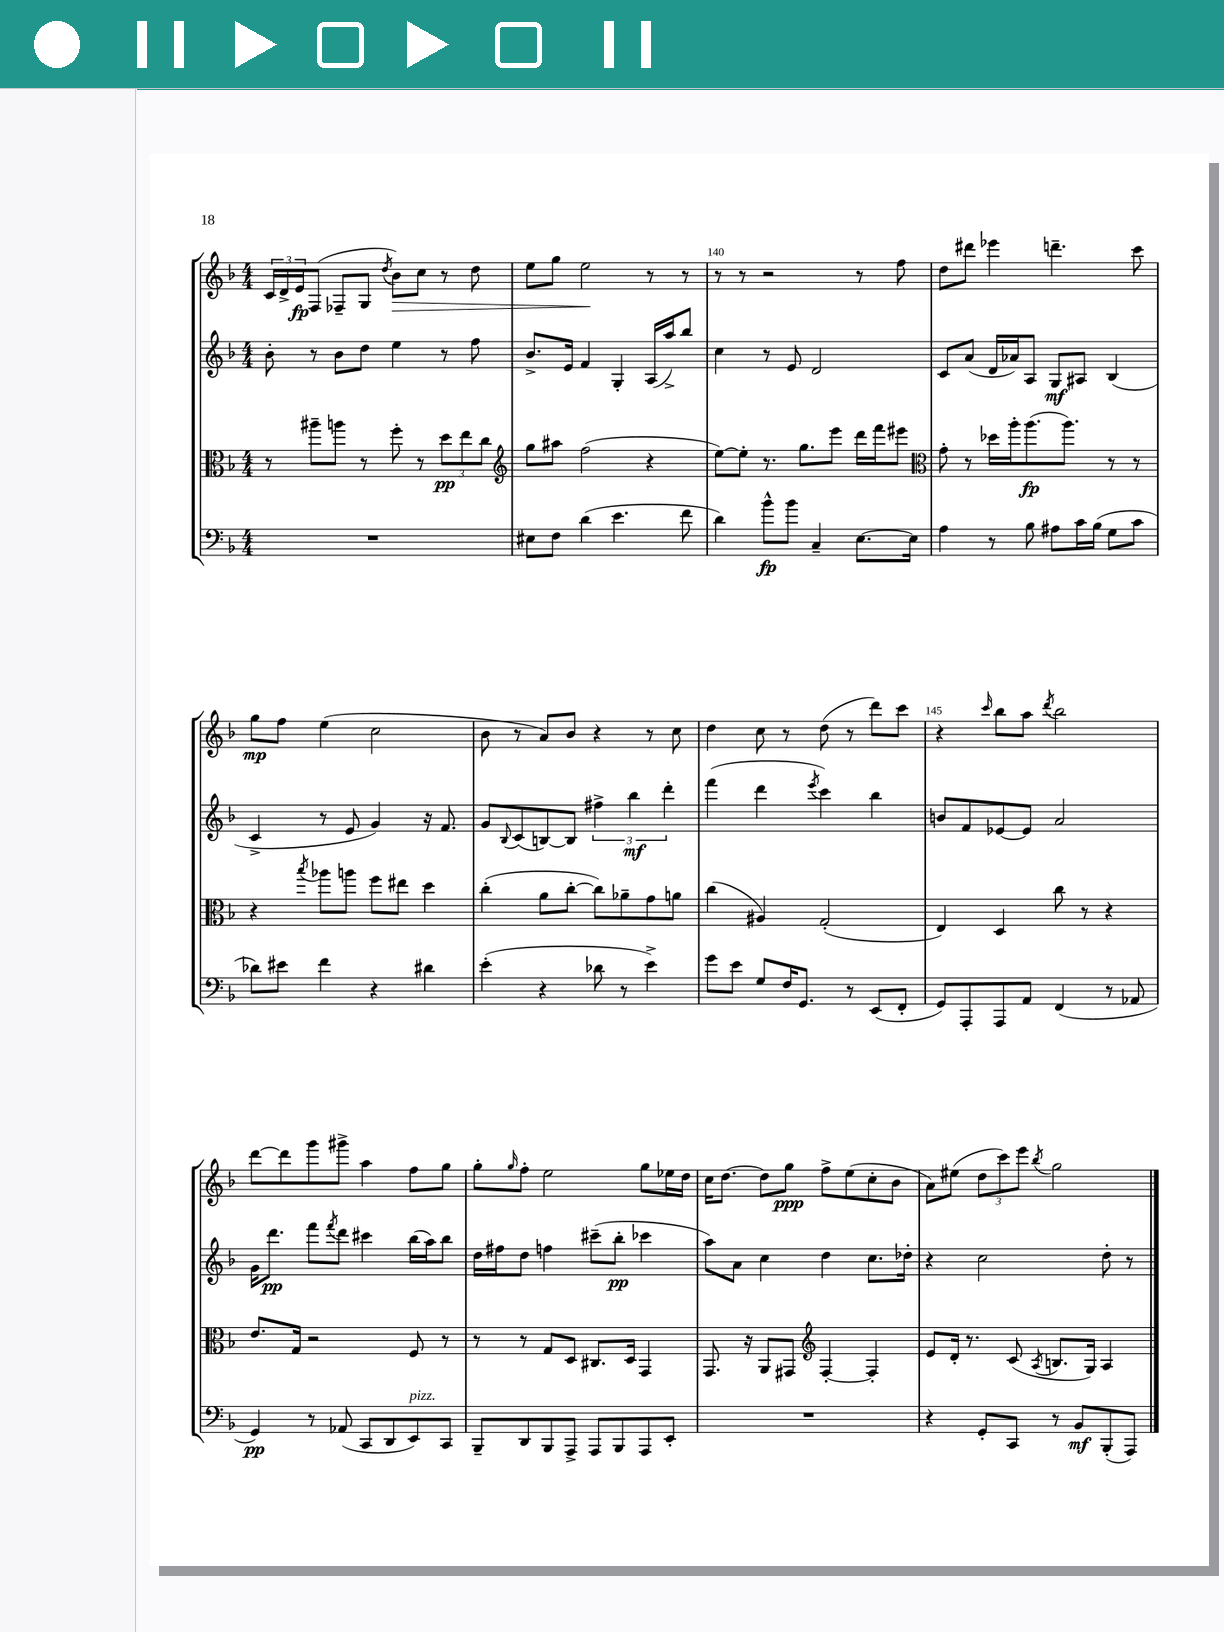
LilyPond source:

<<
\new StaffGroup <<
\new Staff = "s0" {
    \clef treble \key f \major \numericTimeSignature \time 4/4
    \tuplet 3/2 { c'16 d'16-> e'16\fp } f8( fes8-- g8 \acciaccatura { d''8 } bes'8\>) c''8 r8 d''8 |
    e''8 g''8 e''2\! r8 r8 |
    r8 r8 r2 r8 f''8 |
    d''8 dis'''8 ees'''4 d'''4.-- c'''8 |
    g''8\mp f''8 e''4( c''2 |
    bes'8 r8 a'8) bes'8 r4 r8 c''8 |
    d''4 c''8 r8 d''8( r8 d'''8) c'''8 |
    r4 \grace { c'''16 } bes''8 a''8 \acciaccatura { d'''8 } bes''2 |
    d'''8~ d'''8 g'''8 gis'''8-> a''4 f''8 g''8 |
    g''8-. \grace { g''16 } f''8-. e''2 g''8 ees''16 d''16 |
    c''16 d''8.~ d''8 g''8\ppp f''8-> e''8( c''8-. bes'8 |
    a'8) eis''8( \tuplet 3/2 { d''8 c'''8) e'''8 } \acciaccatura { bes''8 } g''2 \bar "|." |
}
\new Staff = "s1" {
    \clef treble \key f \major \numericTimeSignature \time 4/4
    bes'8-. r8 bes'8 d''8 e''4 r8 f''8 |
    bes'8.-> e'16 f'4 g4-. a16( a''16->) bes''8 |
    c''4 r8 e'8 d'2 |
    c'8 a'8( d'16 aes'16) a8 g8\mf ais8 bes4( |
    c'4-> r8 e'8 g'4) r16 f'8. |
    g'8 \appoggiatura { bes8 } c'8( b8~) b8 \tuplet 3/2 { fis''4-> bes''4\mf d'''4-. } |
    f'''4( d'''4 \acciaccatura { e'''8 } c'''4) bes''4 |
    b'8 f'8 ees'8~ ees'8 a'2 |
    g'16 d'''8.\pp f'''8 \acciaccatura { f'''8 } d'''8 cis'''4 bes''16( a''16) bes''8 |
    d''16 fis''16 d''8 f''4 cis'''8--( bes''8-.\pp ces'''4 |
    a''8) a'8 c''4 d''4 c''8. des''16-. |
    r4 c''2 d''8-. r8 \bar "|." |
}
\new Staff = "s2" {
    \clef alto \key f \major \numericTimeSignature \time 4/4
    r8 ais''8-- a''8 r8 f''8-. r8 \tuplet 3/2 { d''8\pp e''8 c''8 } |
    \clef treble g''8 ais''8 f''2( r4 |
    e''8~) e''8-. r8. g''8. e'''8 d'''16 f'''16 eis'''8 |
    \clef alto g'8-. r8 des''16 a''16-. a''8.\fp( a''8.) r8 r8 |
    r4 \acciaccatura { bes''8 } aes''8 a''8 f''8 eis''8 d''4 |
    c''4-.( a'8 c''8~-. c''8) aes'8-- g'8 a'8 |
    c''4( ais4) g2-.( |
    e4) d4 c''8 r8 r4 |
    e'8. g16 r2 f8 r8 |
    r8 r8 g8 d8 cis8. d16 g,4 |
    g,8. r16 a,8 gis,8 \clef treble f4~-. f4-. |
    e'8 d'16-. r8. c'8( \acciaccatura { a8 } b8. g16) a4 \bar "|." |
}
\new Staff = "s3" {
    \clef bass \key f \major \numericTimeSignature \time 4/4
    R1 |
    eis8 f8 d'4( e'4. f'8 |
    d'4) bes'8-^\fp bes'8 c4-- e8.~ e16 |
    a4 r8 bes8 ais8 c'16 bes16( g8 c'8 |
    des'8) eis'8 f'4 r4 dis'4 |
    e'4-.( r4 des'8 r8 e'4->) |
    g'8 e'8 g8 f16 g,8. r8 e,8( f,8-. |
    g,8) a,,8-. a,,8 a,8 f,4( r8 aes,8 |
    g,4\pp) r8 aes,8( c,8 d,8 e,8^\markup { \italic "pizz." }) c,8 |
    bes,,8-- d,8 bes,,8 a,,8-> a,,8 bes,,8 a,,8 e,8-. |
    R1 |
    r4 g,8-. c,8 r8 bes,8\mf bes,,8-.( a,,8) \bar "|." |
}
>>
>>
\layout { \context { \Score currentBarNumber = #138 \override BarNumber.break-visibility = ##(#f #t #t) barNumberVisibility = #(every-nth-bar-number-visible 5) } }
